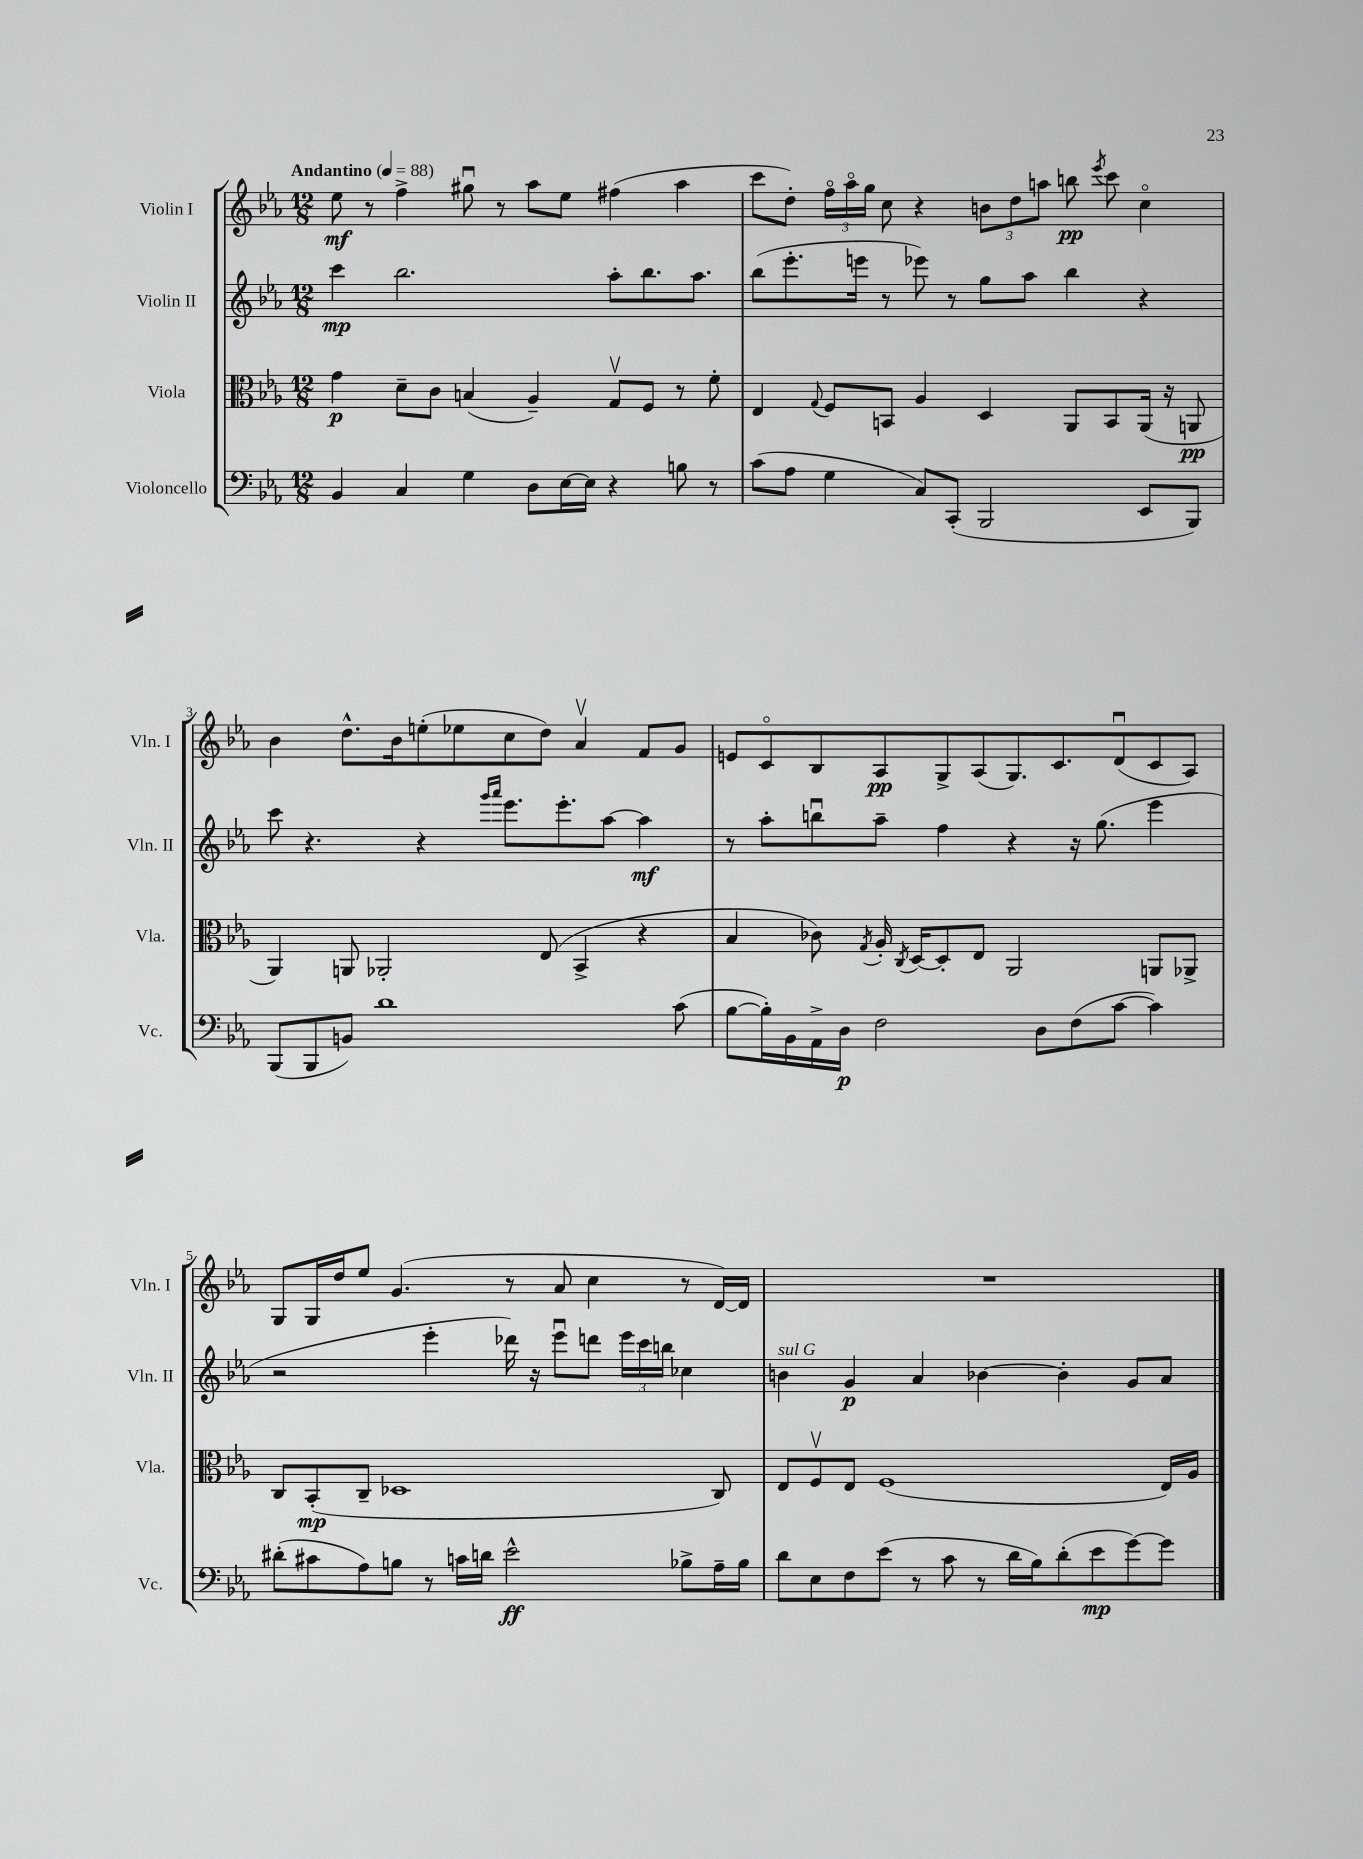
<<
\new StaffGroup <<
\new Staff = "s0" \with { instrumentName = "Violin I" shortInstrumentName = "Vln. I" } {
    \clef treble \key ees \major \numericTimeSignature \time 12/8 \tempo "Andantino" 4 = 88
    \autoBeamOff ees''8\mf r8 f''4-> gis''8\downbow r8 aes''8[ ees''8] fis''4( aes''4 |
    c'''8[ d''8]-.) \tuplet 3/2 { f''16[\flageolet aes''16\flageolet g''16] } c''8 r4 \tuplet 3/2 { b'8[ d''8 a''8] } b''8\pp \acciaccatura { ees'''8 } c'''8 c''4\flageolet |
    bes'4 d''8.[-^ bes'16 e''8-.( ees''8 c''8 d''8]) aes'4\upbow f'8[ g'8] |
    e'8[ c'8\flageolet bes8 aes8\pp g8-> aes8( g8.) c'8. d'8\downbow( c'8 aes8]) |
    g8[ g16 d''16 ees''8] g'4.( r8 aes'8 c''4 r8 d'16[~) d'16] |
    R1. \bar "|." |
}
\new Staff = "s1" \with { instrumentName = "Violin II" shortInstrumentName = "Vln. II" } {
    \clef treble \key ees \major \numericTimeSignature \time 12/8
    \autoBeamOff c'''4\mp bes''2. aes''8[-. bes''8. aes''8.] |
    bes''8[( ees'''8.-. e'''16] r8 ees'''8) r8 g''8[ aes''8] bes''4 r4 |
    c'''8 r4. r4 \grace { g'''16[ aes'''16] } ees'''8.[ ees'''8.-. aes''8]~ aes''4\mf |
    r8 aes''8[-. b''8\downbow aes''8]-- f''4 r4 r16 g''8.( ees'''4 |
    r2 ees'''4-. des'''16) r16 ees'''8[\downbow d'''8] \tuplet 3/2 { ees'''16[ c'''16 b''16] } ces''4 |
    b'4^\markup { \italic "sul G" } g'4\p aes'4 bes'4~ bes'4-. g'8[ aes'8] \bar "|." |
}
\new Staff = "s2" \with { instrumentName = "Viola" shortInstrumentName = "Vla." } {
    \clef alto \key ees \major \numericTimeSignature \time 12/8
    \autoBeamOff g'4\p d'8[-- c'8] b4( aes4--) g8[\upbow f8] r8 f'8-. |
    ees4 \appoggiatura { g8 } f8[ b,8] aes4 d4 aes,8[ b,8 aes,16]( r16 a,8\pp |
    aes,4) a,8 aes,2-. ees8( bes,4-> r4 |
    bes4 ces'8) \acciaccatura { g8 } aes16-. \acciaccatura { c8 } d16[~ d8-. ees8] aes,2 a,8[ aes,8]-> |
    c8[ bes,8-.\mp( c8]-- des1 c8) |
    ees8[ f8\upbow ees8] f1( ees16[) aes16] \bar "|." |
}
\new Staff = "s3" \with { instrumentName = "Violoncello" shortInstrumentName = "Vc." } {
    \clef bass \key ees \major \numericTimeSignature \time 12/8
    \autoBeamOff bes,4 c4 g4 d8[ ees16~ ees16] r4 b8 r8 |
    c'8[( aes8] g4 c8[) c,8]-.( bes,,2 ees,8[ bes,,8]) |
    bes,,8[( bes,,8 b,8]) d'1 c'8( |
    bes8[~ bes16-.) bes,16 aes,16-> d16]\p f2 d8[ f8( c'8]~ c'4) |
    dis'8[-.( cis'8 aes8) b8] r8 c'16[ d'16] ees'2-^\ff bes8[-> aes16-- bes16] |
    d'8[ ees8 f8 ees'8]( r8 c'8 r8 d'16[ bes16) d'8-.( ees'8\mp g'8~) g'8] \bar "|." |
}
>>
>>
